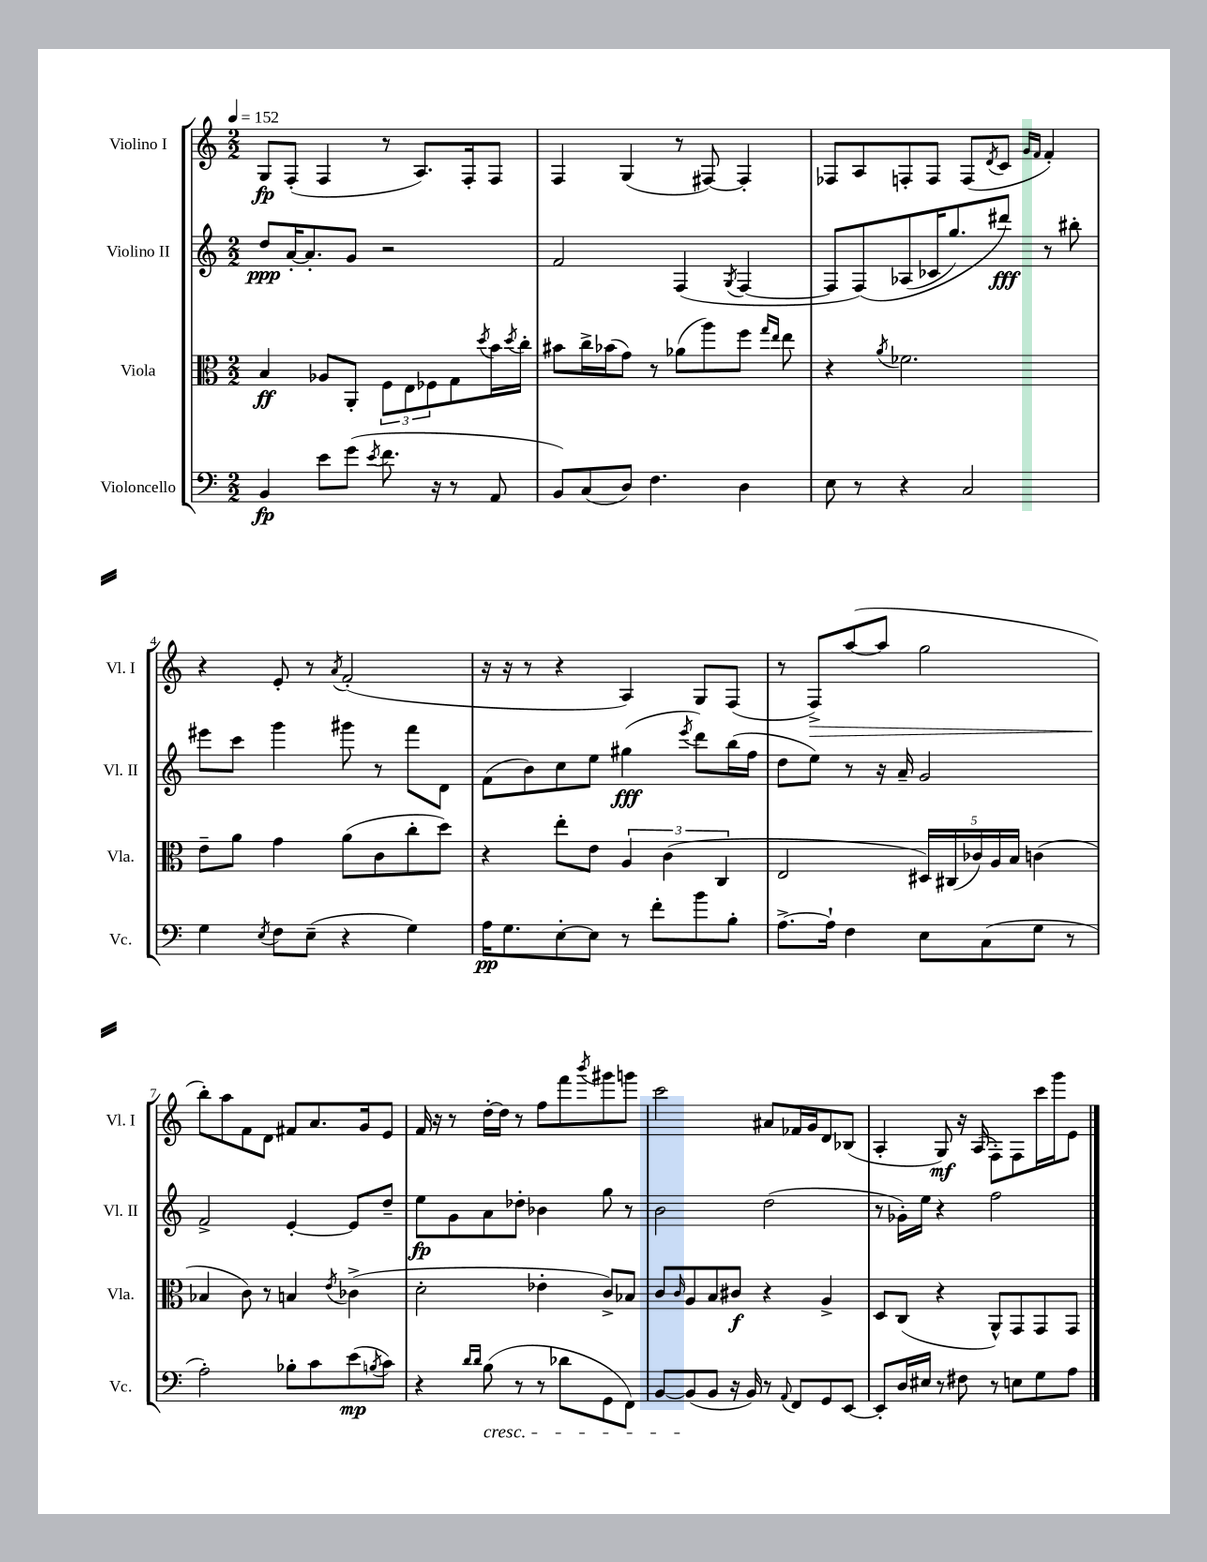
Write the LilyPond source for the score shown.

<<
\new StaffGroup <<
\new Staff = "s0" \with { instrumentName = "Violino I" shortInstrumentName = "Vl. I" } {
    \clef treble \key c \major \numericTimeSignature \time 2/2 \tempo 4 = 152
    g8\fp f8-.( f4 r8 a8.) f16-. f8 |
    f4 g4( r8 fis8~) fis4-. |
    fes8 a8 f8-. f8 f8( \acciaccatura { d'8 } c'8 \grace { g'16 f'16 } f'4-.) |
    r4 e'8-. r8 \acciaccatura { a'8 } f'2-.( |
    r16 r16 r8 r4 a4) g8 f8( |
    r8 f8->\>) a''8~( a''8 g''2 |
    b''8-.\!) a''8 f'8 d'8 fis'8 a'8. g'16 e'8 |
    f'16 r16 r8 d''16~-. d''16 r8 f''8 f'''8 \acciaccatura { b'''8 } gis'''8 g'''8 |
    c'''2 ais'8 fes'16 g'16 d'8 bes8( |
    a4-. g8\mf) r16 a16( f8-.) f8 c'''16 g'''16 e'8 \bar "|." |
}
\new Staff = "s1" \with { instrumentName = "Violino II" shortInstrumentName = "Vl. II" } {
    \clef treble \key c \major \numericTimeSignature \time 2/2
    d''8\ppp a'16~-. a'8.-. g'8 r2 |
    f'2 f4( \acciaccatura { g8 } f4~ |
    f8 f8)\( aes8( ces'16 g''8.) dis'''8\fff\) r8 bis''8-. |
    eis'''8 c'''8 g'''4 gis'''8 r8 f'''8 d'8 |
    f'8( b'8) c''8 e''8 gis''4\fff( \acciaccatura { e'''8 } d'''8) b''16( f''16 |
    d''8 e''8) r8 r16 a'16-- g'2 |
    f'2-> e'4~-. e'8 d''8-- |
    e''8\fp g'8 a'8 des''8-. bes'4 g''8 r8 |
    b'2 d''2( |
    r8 ges'16-.) e''16 r4 f''2 \bar "|." |
}
\new Staff = "s2" \with { instrumentName = "Viola" shortInstrumentName = "Vla." } {
    \clef alto \key c \major \numericTimeSignature \time 2/2
    b4\ff aes8 a,8-. \tuplet 3/2 { f8 e8 fes8 } g8 \acciaccatura { d''8 } b'16 \acciaccatura { d''8 } c''16-. |
    bis'8 c''16-> bes'16( g'8) r8 aes'8( a''8) f''8 \grace { g''16 e''16 } e''8 |
    r4 \acciaccatura { a'8 } fes'2. |
    e'8-- a'8 g'4 a'8( c'8 c''8-. d''8) |
    r4 e''8-. e'8 \tuplet 3/2 { a4 c'4( c4 } |
    e2 \tuplet 5/4 { dis16) cis16( ces'16) a16 b16 } c'4( |
    bes4 c'8) r8 b4 \acciaccatura { e'8 } ces'4->( |
    d'2-. ees'4-. c'8->) bes8 |
    c'8 \grace { c'16 } a8 b8 cis'8\f r4 a4-> |
    d8 c8( r4 a,8-^) g,8 g,8 g,8 \bar "|." |
}
\new Staff = "s3" \with { instrumentName = "Violoncello" shortInstrumentName = "Vc." } {
    \clef bass \key c \major \numericTimeSignature \time 2/2
    b,4\fp e'8 g'8( \acciaccatura { e'8 } f'8. r16 r8 a,8 |
    b,8) c8( d8) f4. d4 |
    e8 r8 r4 c2 |
    g4 \acciaccatura { e8 } f8 e8--( r4 g4) |
    a16\pp g8. e8~-. e8 r8 f'8-. b'8 b8-. |
    a8.~-> a16-! f4 e8 c8( g8 r8 |
    a2-.) bes8-. c'8 e'8\mp( \acciaccatura { b8 } c'8) |
    r4 \grace { d'16 d'16 } b8\cresc( r8 r8 des'8 g,8 f,8) |
    b,8~ b,8\!( b,8 r16 b,16) r8 \appoggiatura { a,8 } f,8 g,8 e,8~ |
    e,8-. d16 eis16 r8 fis8 r8 e8 g8 a8 \bar "|." |
}
>>
>>
